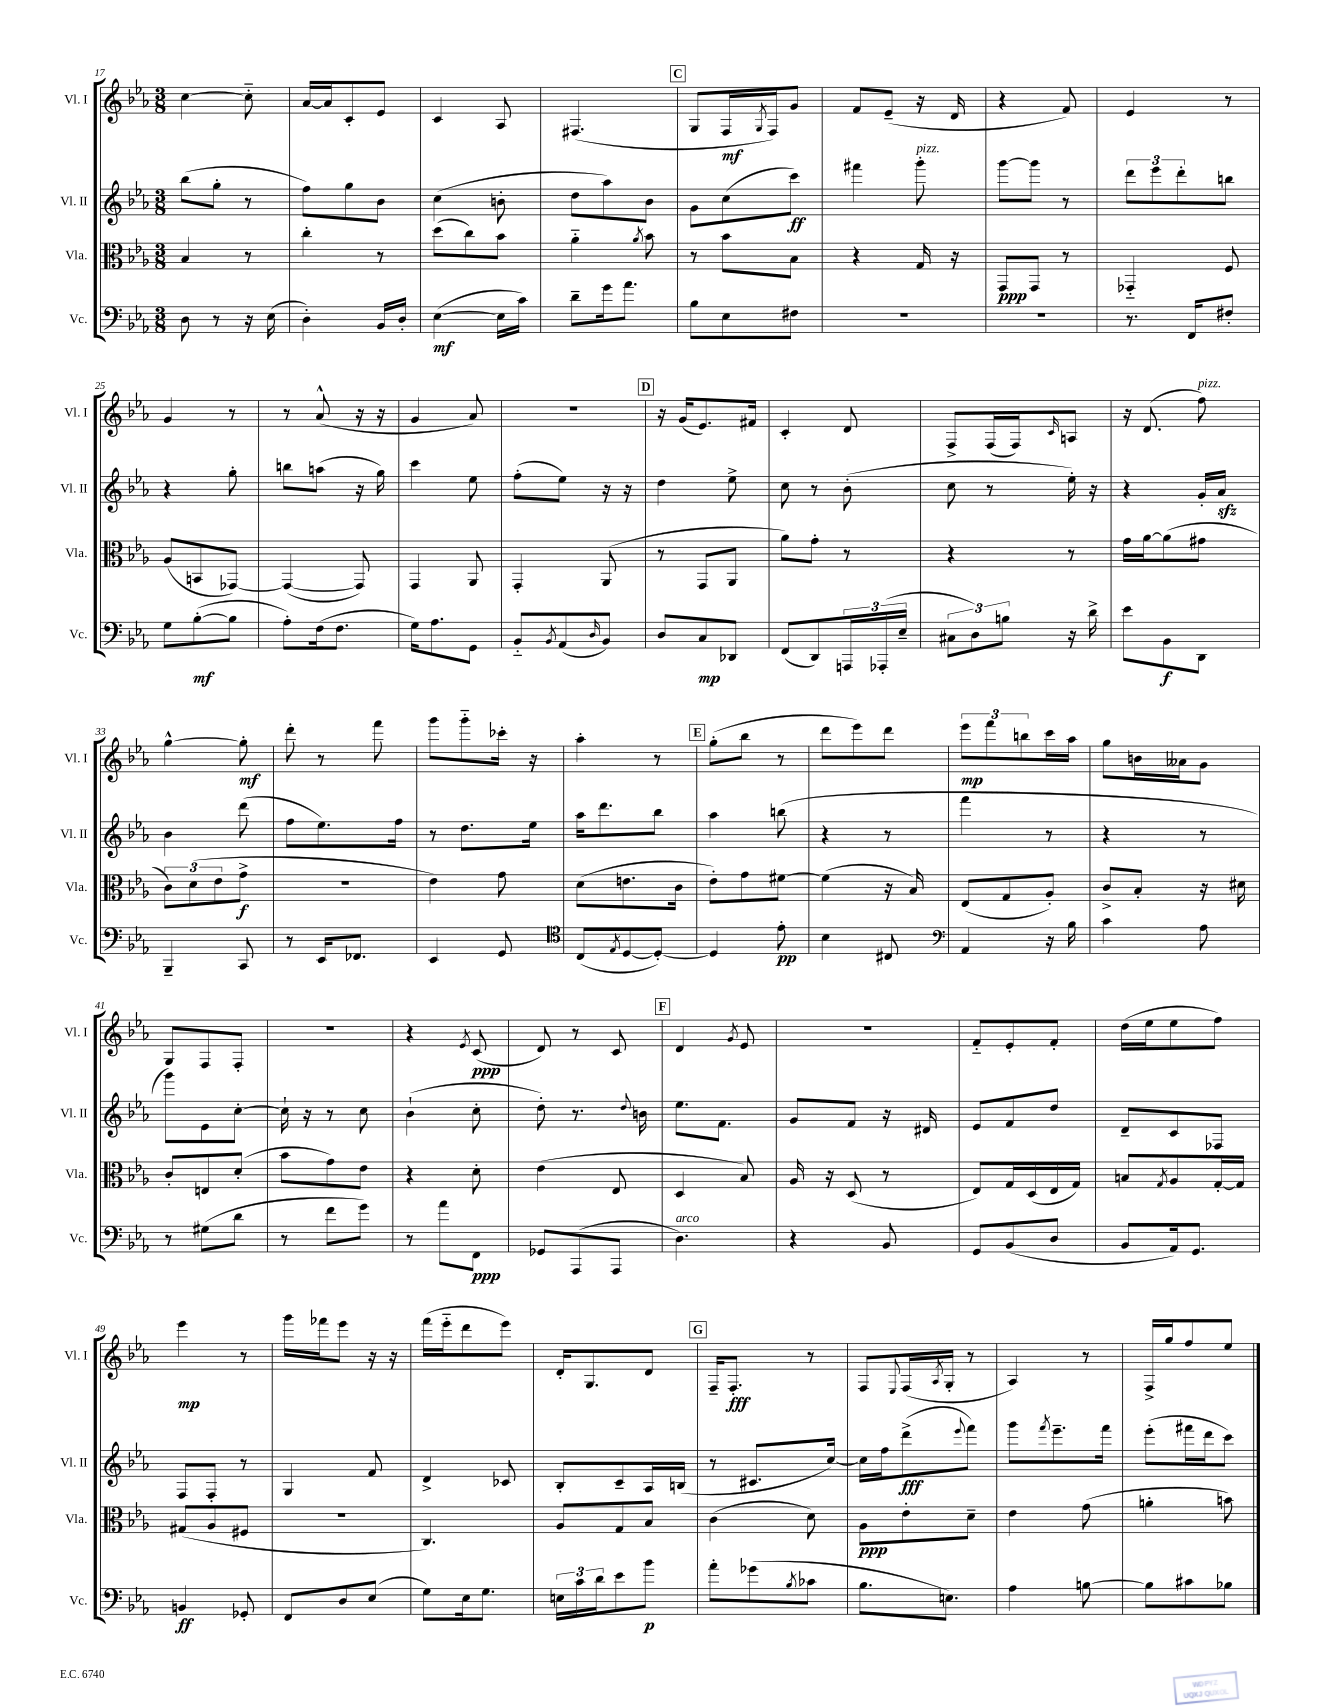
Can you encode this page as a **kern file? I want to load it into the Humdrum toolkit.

**kern	**kern	**kern	**kern
*staff4	*staff3	*staff2	*staff1
*clefF4	*clefC3	*clefG2	*clefG2
*k[b-e-a-]	*k[b-e-a-]	*k[b-e-a-]	*k[b-e-a-]
*M3/8	*M3/8	*M3/8	*M3/8
8D\	4B-/	(8bb-\L	[4cc\
8r	.	8gg'\J	.
16r	8r	8r	8cc'~\]
(16E-\	.	.	.
=	=	=	=
4D'\)	4cc'\	8ff\L)	[16a-/LL
.	.	.	16a-/]J
.	.	8gg\	8c'/
16BB-/LL	8r	8b-\J	8e-/J
16D'/JJ	.	.	.
=	=	=	=
([4E-\	(8dd\L	(4cc\	4c/
.	8cc\)	.	.
16E-\]LL	8b-\J	8b'\	8A-/
16c\JJ)	.	.	.
=	=	=	=
8d~\L	4a-'~\	8dd\L	(4.F#/
16g\k	.	8aa-\)	.
8.a-\J	.	.	.
.	8qa-/	.	.
.	8b-\	8b-\J	.
=	=	=	=
8B-\L	8r	8g\L	8G/L
8E-\	8b-\L	(8cc\	16F/L
.	.	.	8qG/
.	.	.	16F/J)
8F#\J	8B-\J	8ccc\J)	8g/J
=	=	=	=
4.r	4r	4fff#\	8f/L
.	.	.	(8e-~/J
.	16G/	8ggg'\	16r
.	16r	.	16d/
=	=	=	=
4.r	8GG/L	[8ggg\L	4r
.	8GG/J	8ggg\]J	.
.	8r	8r	8f/)
=	=	=	=
8.r	4GG-'~/	12ddd\L	4e-/
.	.	12eee-\	.
.	.	12ddd'\	.
16FF/LK	.	.	.
8F#'/J	8F/	8bb\J	8r
=	=	=	=
8G\L	(8A-/L	4r	4g/
([8B-'\	8BB/	.	.
8B-\]J	[8GG-/J)	8gg'\	8r
=	=	=	=
8A-'\L)	(4GG-/_	8bb\L	8r
(16F\k	.	(8aa\J	(8a-^^/
8.F\J	.	.	.
.	8GG-/])	16r	16r
.	.	16gg\)	16r
=	=	=	=
16G\LK)	4GG/	4ccc\	4g/
8.A-\	.	.	.
8GG\J	8AA-/	8ee-\	8a-/)
=	=	=	=
8BB-'~/L	4GG'/	(8ff'\L	4.r
8qBB-/	.	.	.
(8AA-/	.	8ee-\J)	.
16qqD/	.	.	.
8BB-/J)	(8AA-/	16r	.
.	.	16r	.
=	=	=	=
8D/L	8r	4dd\	16r
.	.	.	(16g/LK
8C/	8GG/L	.	8.e-/)
8DD-/J	8AA-/J	8ee-^\	.
.	.	.	16f#/Jk
=	=	=	=
(8FF/L	8a-\L)	8cc\	4c'/
8DD/)	8g'\J	8r	.
24AAA/L	8r	(8b-'\	8d/
(24AAA-'/	.	.	.
24E-~/JJ	.	.	.
=	=	=	=
12C#\L	4r	8cc\	8F^/L
12D\)	.	.	.
.	.	8r	(16F/L
12B\J	.	.	.
.	.	.	16F/J)
.	.	.	16qqc/
16r	8r	16ee-'\)	8A/J
16d^\	.	16r	.
=	=	=	=
8e-\L	16g\LL	4r	16r
.	[16a-\J	.	(8.d/
8BB-\	(8a-\]	.	.
8DD\J	8g#\J	16g'/LL	8ff\)
.	.	16a-/JJ	.
=	=	=	=
4BBB-~/	12c\L)	4b-\	[4gg^^\
.	(12d\	.	.
.	12e-\	.	.
8CC/	8g^\J	(8ddd\	8gg'\]
=	=	=	=
8r	4.r	8ff\L	8ddd'\
16EE-/LK	.	8.ee-\)	8r
8.FF-/J	.	.	.
.	.	.	8fff\
.	.	16ff\Jk	.
=	=	=	=
4EE-/	4e-\)	8r	8ggg\L
.	.	8.dd\L	8ggg'~\
8GG/	8g\	.	16ccc-'\Jk
.	.	16ee-\Jk	16r
=	=	=	=
*clefC4	*	*	*
(8C/L	(8d\L	16aa-\LK	4aa-'\
.	.	8.ddd\	.
8qE-/	.	.	.
[8D/	8.e\	.	.
8D'/_J)	.	8bb-\J	8r
.	16c\Jk	.	.
=	=	=	=
4D/]	8e-'\L)	4aa-\	(8gg'\L
.	8g\	.	8bb-\J
8e-'\	[8f#\J	(8bb\	8r
=	=	=	=
4B-\	(4f#\]	4r	8ddd\L
.	.	.	8eee-\)
8C#/	16r	8r	8ddd\J
.	16B-/)	.	.
=	=	=	=
*clefF4	*	*	*
4AA-/	(8E-/L	4fff\	12eee-\L
.	.	.	12fff\
.	8G/	.	.
.	.	.	12bb\
16r	8A-'/J)	8r	16ccc\L
16B-\	.	.	16aa-\JJ
=	=	=	=
4c\	8c^/L	4r	8gg\L
.	8B-'/J	.	16b\L
.	.	.	16a--\J
8A-\	16r	8r	8g\J
.	16d#\	.	.
=	=	=	=
8r	8c'/L	8ggg\L)	8G/L
(8G#\L	8E/	8e-\	8F/
8d\J	(8d'/J	[8cc'\J	8F'/J
=	=	=	=
8r	8b-\L	16cc`\]	4.r
.	.	16r	.
8f\L	8g\)	8r	.
8g\J)	8e-\J	8cc\	.
=	=	=	=
8r	4r	(4b-`\	4r
8a-\L	.	.	.
.	.	.	8qe-/
8FF\J	8d'\	8cc'\	(8c/
=	=	=	=
8GG-/L	(4e-\	8dd'\)	8d/)
(8AAA-/	.	8.r	8r
8AAA-/J	8E-/	.	8c/
.	.	8qqdd/	.
.	.	16b\	.
=	=	=	=
4.D\)	4D/	8.ee-\L	4d/
.	.	8.f\J	.
.	.	.	8qg/
.	8B-/)	.	8e-/
=	=	=	=
4r	16A-/	8g/L	4.r
.	16r	.	.
.	(8D/	8f/J	.
8BB-/	8r	16r	.
.	.	16d#/	.
=	=	=	=
8GG/L	8E-/L)	8e-/L	8f'~/L
(8BB-/	16G/L	8f/	8e-'/
.	(16D/	.	.
8D/J	16E-/	8dd/J	8f'/J
.	16G/JJ)	.	.
=	=	=	=
8BB-/L	8B/L	8d~/L	(16dd\LL
.	.	.	16ee-\J
.	8qG/	.	.
16AA-/k)	8A-/	8c/	8ee-\
8.GG/J	.	.	.
.	[16G'/L	8F-/J	8ff\J)
.	16G/]JJ	.	.
=	=	=	=
4BB/	(8G#/L	8F/L	4eee-\
.	8A-/	8F'/J	.
8GG-'/	8F#/J	8r	8r
=	=	=	=
8FF/L	4.r	4G/	16ggg\LL
.	.	.	16fff-\J
8D/	.	.	8eee-\J
(8E-/J	.	8f/	16r
.	.	.	16r
=	=	=	=
8G\L)	4.C/)	4d^/	(16fff\LL
.	.	.	16eee-'~\J
16E-\k	.	.	8ddd\
8.G\J	.	.	.
.	.	8c-/	8eee-\J)
=	=	=	=
24E\LL	8A-/L	8B-'/L	16d'/LK
24c\	.	.	.
.	.	.	8.G/
24d\J	.	.	.
8e-\	8G/	8c~/	.
8b-\J	8B-/J	16A-/L	8d/J
.	.	(16B/JJ	.
=	=	=	=
8a-'\L	(4c\	8r	16F~/LK
.	.	.	8.F'/J
(8g-\	.	8.c#/L	.
8qB-/	.	.	.
8c-\J	8d\)	.	8r
.	.	[16cc/Jk)	.
=	=	=	=
8.B-\L	8A-\L	16cc\]LL	8F/L
.	.	16ff\J	.
.	.	.	8qqE-/
.	8e-'\	(8ddd^\	(16F/L
.	.	.	8qA-/
8.E\J)	.	.	16G'/JJ
.	.	8qqeee-/	.
.	8d~\J	8fff\J)	8r
=	=	=	=
4A-\	4e-\	8ggg\L	4A-/)
.	.	8qfff/	.
.	.	8.eee-~\	.
[8B\	(8g\	.	8r
.	.	16fff\Jk	.
=	=	=	=
8B\]L	4a'\	(8eee-'\L	16F^/LL
.	.	.	16gg/J
8c#\	.	16fff#\L	8ff/
.	.	16ddd\J	.
8B-\J	8b\)	8ccc\J)	8ee-/J
==	==	==	==
*-	*-	*-	*-
